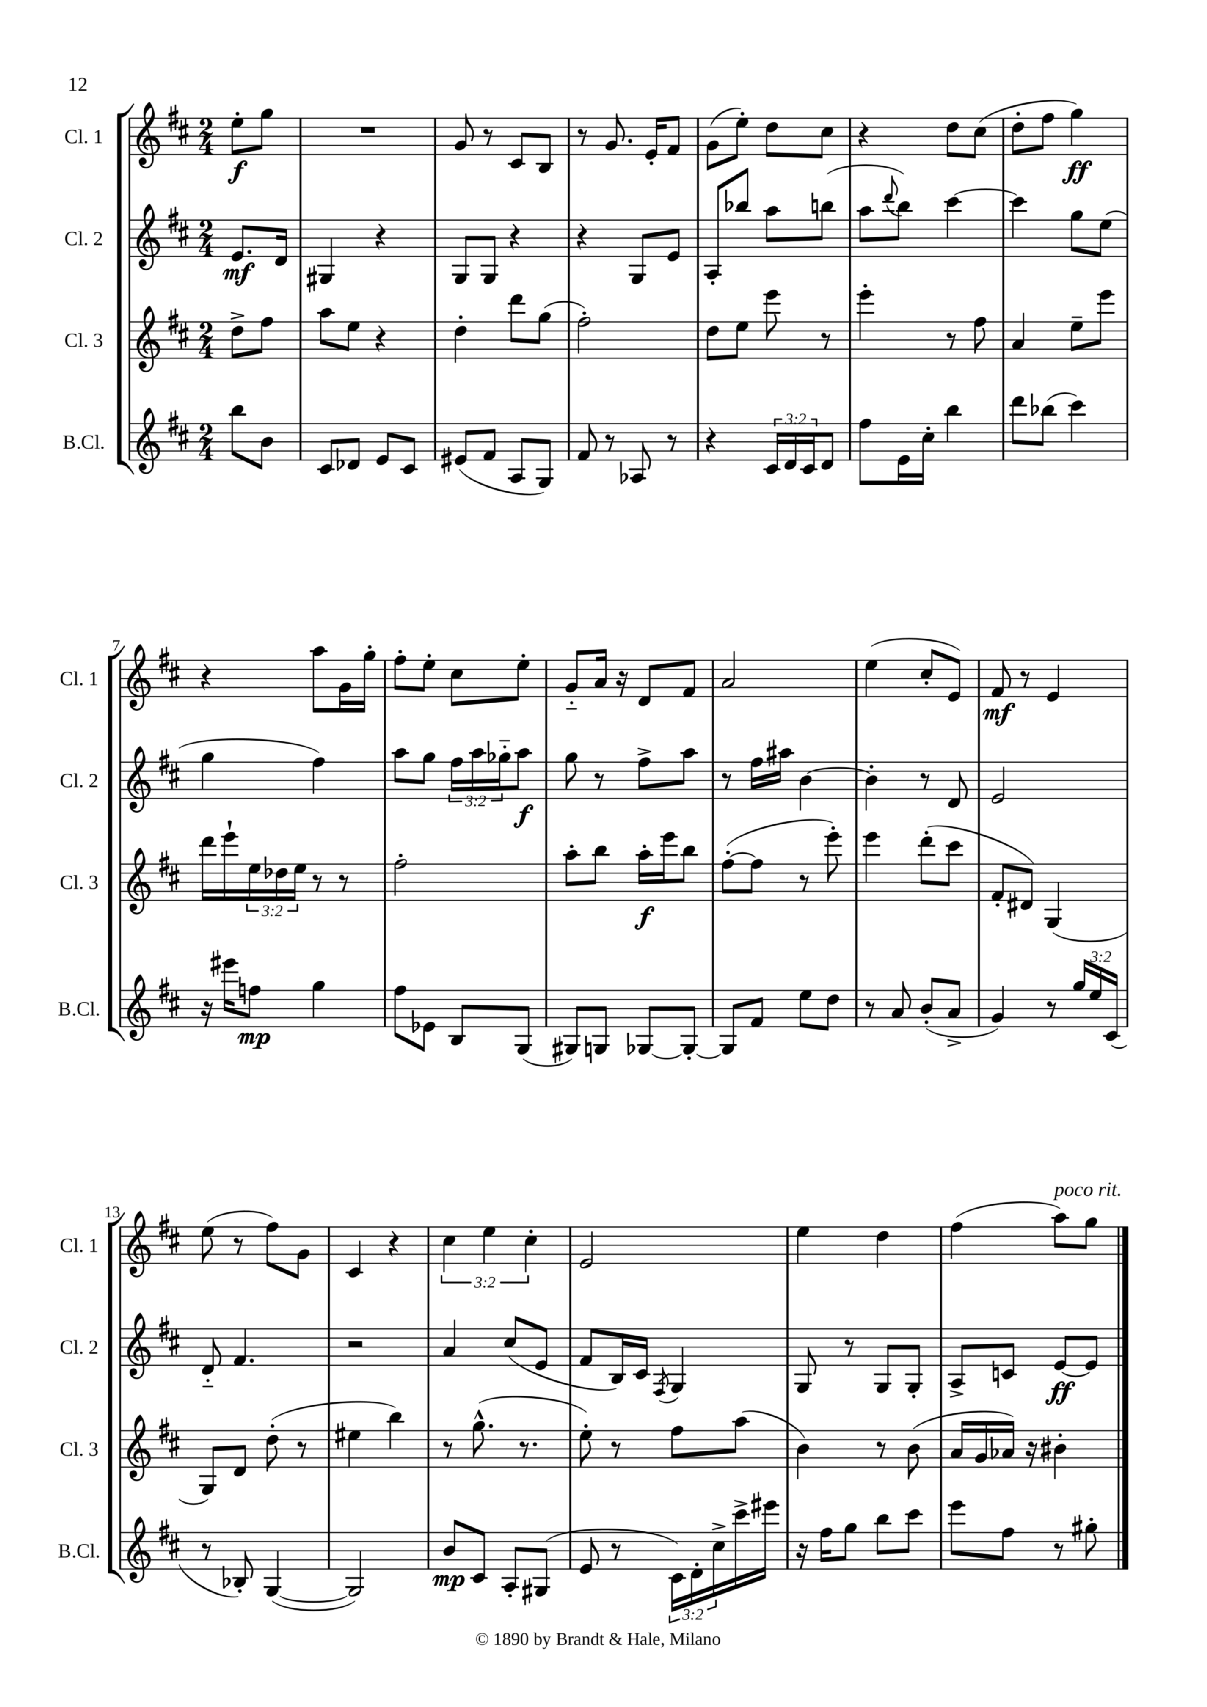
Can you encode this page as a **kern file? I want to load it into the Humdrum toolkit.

**kern	**kern	**kern	**kern
*staff4	*staff3	*staff2	*staff1
*clefG2	*clefG2	*clefG2	*clefG2
*k[f#c#]	*k[f#c#]	*k[f#c#]	*k[f#c#]
*M2/4	*M2/4	*M2/4	*M2/4
8bb	8dd^	8.e	8ee'
8b	8ff#	.	8gg
.	.	16d	.
=	=	=	=
8c#	8aa	4G#	2r
8d-	8ee	.	.
8e	4r	4r	.
8c#	.	.	.
=	=	=	=
(8e#	4dd'	8G	8g
8f#	.	8G	8r
8A	8ddd	4r	8c#
8G)	(8gg	.	8B
=	=	=	=
8f#	2ff#')	4r	8r
8r	.	.	8.g
8A-	.	8G	.
.	.	.	16e'
8r	.	8e	8f#
=	=	=	=
4r	8dd	8A'	(8g
.	8ee	8bb-	8ee')
24c#	8eee	8aa	8dd
24d	.	.	.
24c#	.	.	.
8d	8r	(8bb	8cc#
=	=	=	=
8ff#	4eee'	8aa	4r
.	.	8qqddd	.
16e	.	8bb)	.
16cc#'	.	.	.
4bb	8r	[4ccc#	8dd
.	8ff#	.	(8cc#
=	=	=	=
8ddd	4a	4ccc#]	8dd'
(8bb-	.	.	8ff#
4ccc#)	8ee~	8gg	4gg)
.	8eee	(8ee	.
=	=	=	=
16r	16ddd	4gg	4r
16eee#	16eee`	.	.
8ff	24ee	.	.
.	24dd-	.	.
.	24ee	.	.
4gg	8r	4ff#)	8aa
.	8r	.	16g
.	.	.	16gg'
=	=	=	=
8ff#	2ff#'	8aa	8ff#'
8e-	.	8gg	8ee'
8B	.	24ff#	8cc#
.	.	24aa	.
.	.	24gg-'~	.
(8G	.	8aa	8ee'
=	=	=	=
8G#)	8aa'	8gg	8g'~
8G	8bb	8r	16a
.	.	.	16r
[8G-	16aa'	8ff#^	8d
.	16eee	.	.
8G-'_	8bb	8aa	8f#
=	=	=	=
8G-]	([8ff#'	8r	2a
8f#	8ff#]	16ff#	.
.	.	16aa#	.
8ee	8r	[4b	.
8dd	8eee')	.	.
=	=	=	=
8r	4eee	4b']	(4ee
8a	.	.	.
(8b'	(8ddd'	8r	8cc#'
8a^	8ccc#	8d	8e)
=	=	=	=
4g)	8f#'	2e	8f#
.	8d#)	.	8r
8r	(4G	.	4e
24gg	.	.	.
24ee	.	.	.
(24c#	.	.	.
=	=	=	=
8r	8G)	8d'~	(8ee
8B-')	8d	4.f#	8r
([4G	(8dd'	.	8ff#)
.	8r	.	8g
=	=	=	=
2G])	4ee#	2r	4c#
.	4bb)	.	4r
=	=	=	=
8b	8r	4a	6cc#
8c#	(8.gg^^	.	.
.	.	.	6ee
8A'	.	(8cc#	.
.	8.r	.	.
.	.	.	6cc#'
(8G#	.	8e	.
=	=	=	=
8e	8ee')	8f#	2e
8r	8r	16B)	.
.	.	16c#	.
.	.	8qF#	.
24c#)	8ff#	4G	.
24d'	.	.	.
24cc#^	.	.	.
16ccc#^	(8aa	.	.
16eee#	.	.	.
=	=	=	=
16r	4b)	8G	4ee
16ff#	.	.	.
8gg	.	8r	.
8bb	8r	8G	4dd
8ccc#	(8b	8G'	.
=	=	=	=
8eee	16a	8A^	(4ff#
.	16g	.	.
8ff#	16a-)	8c	.
.	16r	.	.
8r	4b#'	[8e	8aa)
8gg#'	.	8e]	8gg
==	==	==	==
*-	*-	*-	*-
